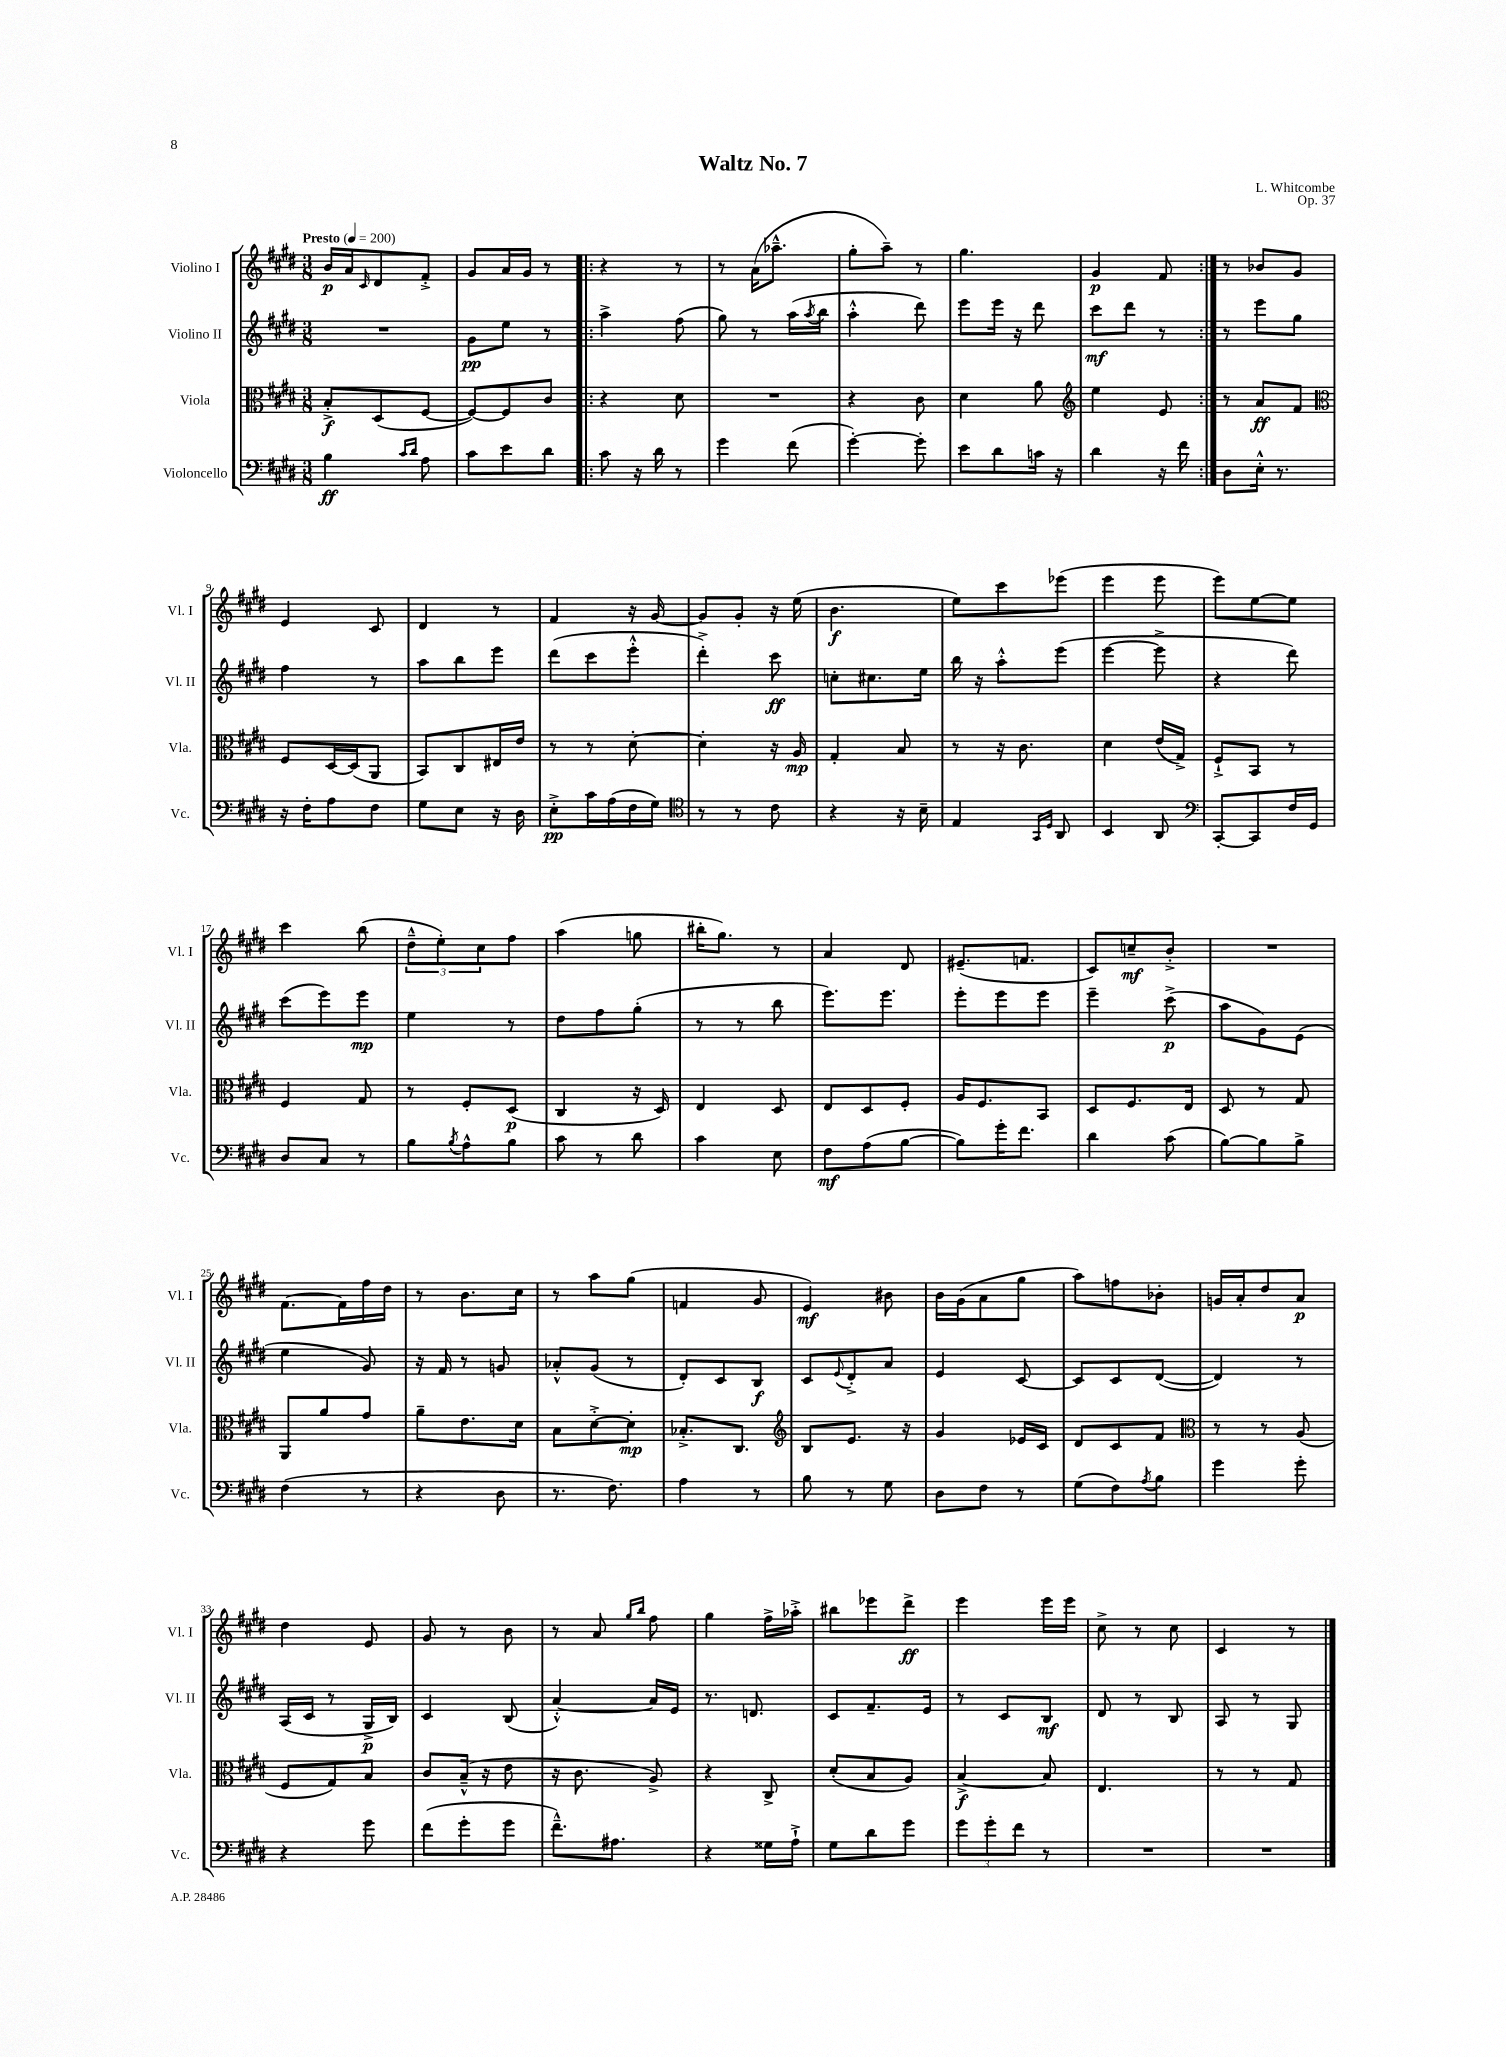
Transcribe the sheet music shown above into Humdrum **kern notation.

**kern	**dynam	**kern	**dynam	**kern	**dynam	**kern	**dynam
*part4	*part4	*part3	*part3	*part2	*part2	*part1	*part1
*staff4	*staff4	*staff3	*staff3	*staff2	*staff2	*staff1	*staff1
*I"Violoncello	*	*I"Viola	*	*I"Violino II	*	*I"Violino I	*
*I'Vc.	*	*I'Vla.	*	*I'Vl. II	*	*I'Vl. I	*
*clefF4	*	*clefC3	*	*clefG2	*	*clefG2	*
*k[f#c#g#d#]	*	*k[f#c#g#d#]	*	*k[f#c#g#d#]	*	*k[f#c#g#d#]	*
*M3/8	*	*M3/8	*	*M3/8	*	*M3/8	*
*MM200	*	*MM200	*	*MM200	*	*MM200	*
=1	=1	=1	=1	=1	=1	=1	=1
!	!	!	!	!	!	!LO:TX:a:B:t=Presto	!
4B\	ff	8B'^/L	f	4.r	.	16b/LL	p
.	.	.	.	.	.	16a/J	.
.	.	.	.	.	.	16qqc#/	.
.	.	(8D#/	.	.	.	8d#/	.
16qqc#/LL	.	.	.	.	.	.	.
16qqd#/JJ	.	.	.	.	.	.	.
8A\	.	[8F#/J	.	.	.	8f#'^/J	.
=2	=2	=2	=2	=2	=2	=2	=2
8c#\L	.	8F#/L_)	.	8g#\L	pp	8g#/L	.
8e\	.	8F#/]	.	8ee\J	.	16a/L	.
.	.	.	.	.	.	16g#/JJ	.
8d#\J	.	8c#/J	.	8r	.	8r	.
=3!|:	=3!|:	=3!|:	=3!|:	=3!|:	=3!|:	=3!|:	=3!|:
8c#\	.	4r	.	4aa^\	.	4r	.
16r	.	.	.	.	.	.	.
16d#\	.	.	.	.	.	.	.
8r	.	8d#\	.	(8ff#\	.	8r	.
=4	=4	=4	=4	=4	=4	=4	=4
4g#\	.	4.r	.	8gg#\)	.	8r	.
.	.	.	.	8r	.	(16a\KL	.
.	.	.	.	.	.	8.aa-X~^^\J	.
(8f#\	.	.	.	(16aa\LL	.	.	.
.	.	.	.	8qaa/	.	.	.
.	.	.	.	16bb\JJ	.	.	.
=5	=5	=5	=5	=5	=5	=5	=5
[4g#'\)	.	4r	.	4aa'^^\	.	8gg#'\L	.
.	.	.	.	.	.	8aa~\J)	.
8g#'\]	.	8c#\	.	8ddd#\)	.	8r	.
=6	=6	=6	=6	=6	=6	=6	=6
8e\L	.	4d#\	.	8eee\L	.	4.gg#\	.
8d#\	.	.	.	16eee\Jk	.	.	.
.	.	.	.	16r	.	.	.
16cn\Jk	.	8a\	.	8ddd#\	.	.	.
16r	.	.	.	.	.	.	.
=7	=7	=7	=7	=7	=7	=7	=7
*	*	*clefG2	*	*	*	*	*
4d#\	.	4ee\	.	8ccc#\L	mf	4g#/	p
.	.	.	.	8ddd#\J	.	.	.
16r	.	8e/	.	8r	.	8f#/	.
16f#\	.	.	.	.	.	.	.
=8:|!	=8:|!	=8:|!	=8:|!	=8:|!	=8:|!	=8:|!	=8:|!
8D#\L	.	8r	.	8r	.	8r	.
16E'^^\Jk	.	8a/L	ff	8eee\L	.	8b-X/L	.
8.r	.	.	.	.	.	.	.
.	.	8f#/J	.	8gg#\J	.	8g#/J	.
!!LO:LB:g=z
=9	=9	=9	=9	=9	=9	=9	=9
*	*	*clefC3	*	*	*	*	*
16r	.	8F#/L	.	4ff#\	.	4e/	.
16F#'\KL	.	.	.	.	.	.	.
8A\	.	[16D#/L	.	.	.	.	.
.	.	(16D#/J]	.	.	.	.	.
8F#\J	.	8AA/J	.	8r	.	8c#/	.
=10	=10	=10	=10	=10	=10	=10	=10
8G#\L	.	8BB/L)	.	8aa\L	.	4d#/	.
8E\J	.	8C#/	.	8bb\	.	.	.
16r	.	16E#X/L	.	8eee\J	.	8r	.
16D#\	.	16e/JJ	.	.	.	.	.
=11	=11	=11	=11	=11	=11	=11	=11
8E'^\L	pp	8r	.	(8ddd#\L	.	4f#/	.
16c#\L	.	8r	.	8ccc#\	.	.	.
(16A\	.	.	.	.	.	.	.
16F#\	.	[8d#'\	.	8eee'^^\J	.	16r	.
16G#\JJ)	.	.	.	.	.	[16g#/	.
=12	=12	=12	=12	=12	=12	=12	=12
*clefC4	*	*	*	*	*	*	*
8r	.	4d#'\]	.	4ddd#'^\)	.	8g#/L]	.
8r	.	.	.	.	.	8g#'/J	.
8c#\	.	16r	.	8ccc#\	ff	16r	.
.	.	16A/	mp	.	.	(16ee\	.
=13	=13	=13	=13	=13	=13	=13	=13
4r	.	4G#'/	.	8ccn'\L	.	4.b\	f
.	.	.	.	8.cc#X\	.	.	.
16r	.	8B/	.	.	.	.	.
16B~\	.	.	.	16ee\Jk	.	.	.
=14	=14	=14	=14	=14	=14	=14	=14
4E/	.	8r	.	16bb\	.	8ee\L)	.
.	.	.	.	16r	.	.	.
.	.	16r	.	8aa'^^\L	.	8ccc#\	.
.	.	8.c#\	.	.	.	.	.
16qqGG#/LL	.	.	.	.	.	.	.
16qqD#/JJ	.	.	.	.	.	.	.
8AA/	.	.	.	(8eee\J	.	(8eee-X\J	.
=15	=15	=15	=15	=15	=15	=15	=15
4BB/	.	4d#\	.	[4eee\	.	4eee\	.
8AA/	.	(16e/LL	.	8eee^\]	.	8eee\	.
.	.	16G#^/JJ)	.	.	.	.	.
=16	=16	=16	=16	=16	=16	=16	=16
*clefF4	*	*	*	*	*	*	*
[8CC#'/L	.	8F#`^/L	.	4r	.	8eee\L)	.
8CC#/]	.	8BB/J	.	.	.	[8ee\	.
16F#/L	.	8r	.	8ddd#\)	.	8ee\J]	.
16GG#/JJ	.	.	.	.	.	.	.
!!LO:LB:g=z
=17	=17	=17	=17	=17	=17	=17	=17
8D#/L	.	4F#/	.	(8ccc#\L	.	4ccc#\	.
8C#/J	.	.	.	8eee\)	.	.	.
8r	.	8G#/	.	8eee\J	mp	(8bb\	.
=18	=18	=18	=18	=18	=18	=18	=18
8B\L	.	8r	.	4ee\	.	12dd#~^^\L	.
.	.	.	.	.	.	12ee'\)	.
8qB/	.	.	.	.	.	.	.
8A^^\	.	8F#'/L	.	.	.	.	.
.	.	.	.	.	.	12cc#\	.
8B\J	.	(8D#/J	p	8r	.	8ff#\J	.
=19	=19	=19	=19	=19	=19	=19	=19
8c#\	.	4C#/	.	8dd#\L	.	(4aa\	.
8r	.	.	.	8ff#\	.	.	.
8d#\	.	16r	.	(8gg#'\J	.	8ggn\	.
.	.	16D#/)	.	.	.	.	.
=20	=20	=20	=20	=20	=20	=20	=20
4c#\	.	4E/	.	8r	.	16bb#X'\KL	.
.	.	.	.	.	.	8.gg#\J)	.
.	.	.	.	8r	.	.	.
8E\	.	8D#/	.	8bb\	.	8r	.
=21	=21	=21	=21	=21	=21	=21	=21
8F#\L	mf	8E/L	.	8.eee\L)	.	4a/	.
(8A\	.	8D#/	.	.	.	.	.
.	.	.	.	8.eee\J	.	.	.
[8B\J	.	8F#'/J	.	.	.	8d#/	.
=22	=22	=22	=22	=22	=22	=22	=22
8B\L])	.	16A/KL	.	8eee'\L	.	(8.e#X~/L	.
.	.	8.F#/	.	.	.	.	.
16g#'\K	.	.	.	8eee\	.	.	.
8.f#\J	.	.	.	.	.	8.fn/J	.
.	.	8BB/J	.	8eee\J	.	.	.
=23	=23	=23	=23	=23	=23	=23	=23
4d#\	.	8D#/L	.	4eee~\	.	8c#/L)	.
.	.	8.F#/	.	.	.	8ccn~/	mf
(8c#\	.	.	.	(8ccc#^\	p	8b'^/J	.
.	.	16E/Jk	.	.	.	.	.
=24	=24	=24	=24	=24	=24	=24	=24
[8B\L)	.	8D#/	.	8aa\L	.	4.r	.
8B\]	.	8r	.	8g#\)	.	.	.
8B^\J	.	8G#/	.	(8e\J	.	.	.
!!LO:LB:g=z
=25	=25	=25	=25	=25	=25	=25	=25
(4F#\	.	8AA/L	.	4ee\	.	[8.f#\L	.
.	.	8a/	.	.	.	.	.
.	.	.	.	.	.	16f#\L]	.
8r	.	8g#/J	.	8g#/)	.	16ff#\	.
.	.	.	.	.	.	16dd#\JJ	.
=26	=26	=26	=26	=26	=26	=26	=26
4r	.	8a~\L	.	16r	.	8r	.
.	.	.	.	16f#/	.	.	.
.	.	8.e\	.	8r	.	8.b\L	.
8D#\	.	.	.	8gn/	.	.	.
.	.	16d#\Jk	.	.	.	16cc#\Jk	.
=27	=27	=27	=27	=27	=27	=27	=27
8.r	.	8B\L	.	8a-X'^^/L	.	8r	.
.	.	[8d#'^\	.	(8g#/J	.	8aa\L	.
8.F#\)	.	.	.	.	.	.	.
.	.	8d#'\J]	mp	8r	.	(8gg#\J	.
=28	=28	=28	=28	=28	=28	=28	=28
4A\	.	8.B-X'^/L	.	8d#'/L)	.	4fn/	.
.	.	.	.	8c#/	.	.	.
.	.	8.C#/J	.	.	.	.	.
8r	.	.	.	8B/J	f	8g#/	.
=29	=29	=29	=29	=29	=29	=29	=29
*	*	*clefG2	*	*	*	*	*
8B\	.	8B/L	.	8c#/L	.	4e/)	mf
.	.	.	.	8qqe/	.	.	.
8r	.	8.e/J	.	8d#'^/	.	.	.
8G#\	.	.	.	8a/J	.	8b#X\	.
.	.	16r	.	.	.	.	.
=30	=30	=30	=30	=30	=30	=30	=30
8D#\L	.	4g#/	.	4e/	.	16b\LL	.
.	.	.	.	.	.	(16g#\J	.
8F#\J	.	.	.	.	.	8a\	.
8r	.	16e-X/LL	.	[8c#/	.	8gg#\J	.
.	.	16c#/JJ	.	.	.	.	.
=31	=31	=31	=31	=31	=31	=31	=31
(8G#\L	.	8d#/L	.	8c#/L]	.	8aa\L)	.
8F#\)	.	8c#/	.	8c#/	.	8ffn\	.
8qA/	.	.	.	.	.	.	.
8B\J	.	8f#/J	.	([8d#/J	.	8b-X'\J	.
=32	=32	=32	=32	=32	=32	=32	=32
*	*	*clefC3	*	*	*	*	*
4g#\	.	8r	.	4d#/])	.	16gn/LL	.
.	.	.	.	.	.	16a'/J	.
.	.	8r	.	.	.	8dd#/	.
8g#'\	.	(8A/	.	8r	.	8a/J	p
!!LO:LB:g=z
=33	=33	=33	=33	=33	=33	=33	=33
4r	.	8F#/L	.	(16A/LL	.	4dd#\	.
.	.	.	.	16c#/JJ	.	.	.
.	.	8G#/)	.	8r	.	.	.
8g#\	.	8B/J	.	16G#^/LL	p	8e/	.
.	.	.	.	16B/JJ)	.	.	.
=34	=34	=34	=34	=34	=34	=34	=34
(8f#\L	.	8c#/L	.	4c#/	.	8g#/	.
8g#'\	.	(16B~^^/Jk	.	.	.	8r	.
.	.	16r	.	.	.	.	.
8g#\J	.	8e\	.	(8B/	.	8b\	.
=35	=35	=35	=35	=35	=35	=35	=35
8.f#~^^\L)	.	16r	.	[4a'^^/)	.	8r	.
.	.	8.c#\	.	.	.	.	.
.	.	.	.	.	.	8a/	.
8.A#X\J	.	.	.	.	.	.	.
.	.	.	.	.	.	16qqgg#/LL	.
.	.	.	.	.	.	16qqbb/JJ	.
.	.	8A^/)	.	16a/LL]	.	8ff#\	.
.	.	.	.	16e/JJ	.	.	.
=36	=36	=36	=36	=36	=36	=36	=36
4r	.	4r	.	8.r	.	4gg#\	.
.	.	.	.	8.dn/	.	.	.
16G##X\LL	.	8C#^/	.	.	.	16ff#^\LL	.
16A`^\JJ	.	.	.	.	.	16aa-X'^\JJ	.
=37	=37	=37	=37	=37	=37	=37	=37
8G#\L	.	(8d#'/L	.	8c#/L	.	8bb#X\L	.
8d#\	.	8B/	.	8.f#~/	.	8eee-X\	.
8g#\J	.	8A/J)	.	.	.	8ddd#^\J	ff
.	.	.	.	16e/Jk	.	.	.
=38	=38	=38	=38	=38	=38	=38	=38
12g#\L	.	[4B^/	f	8r	.	4eee\	.
12g#'\	.	.	.	.	.	.	.
.	.	.	.	8c#/L	.	.	.
12f#\J	.	.	.	.	.	.	.
8r	.	8B/]	.	8B/J	mf	16eee\LL	.
.	.	.	.	.	.	16eee\JJ	.
=39	=39	=39	=39	=39	=39	=39	=39
4.r	.	4.E/	.	8d#/	.	8cc#^\	.
.	.	.	.	8r	.	8r	.
.	.	.	.	8B/	.	8cc#\	.
=40	=40	=40	=40	=40	=40	=40	=40
4.r	.	8r	.	8A/	.	4c#/	.
.	.	8r	.	8r	.	.	.
.	.	8G#/	.	8G#/	.	8r	.
==	==	==	==	==	==	==	==
*-	*-	*-	*-	*-	*-	*-	*-
